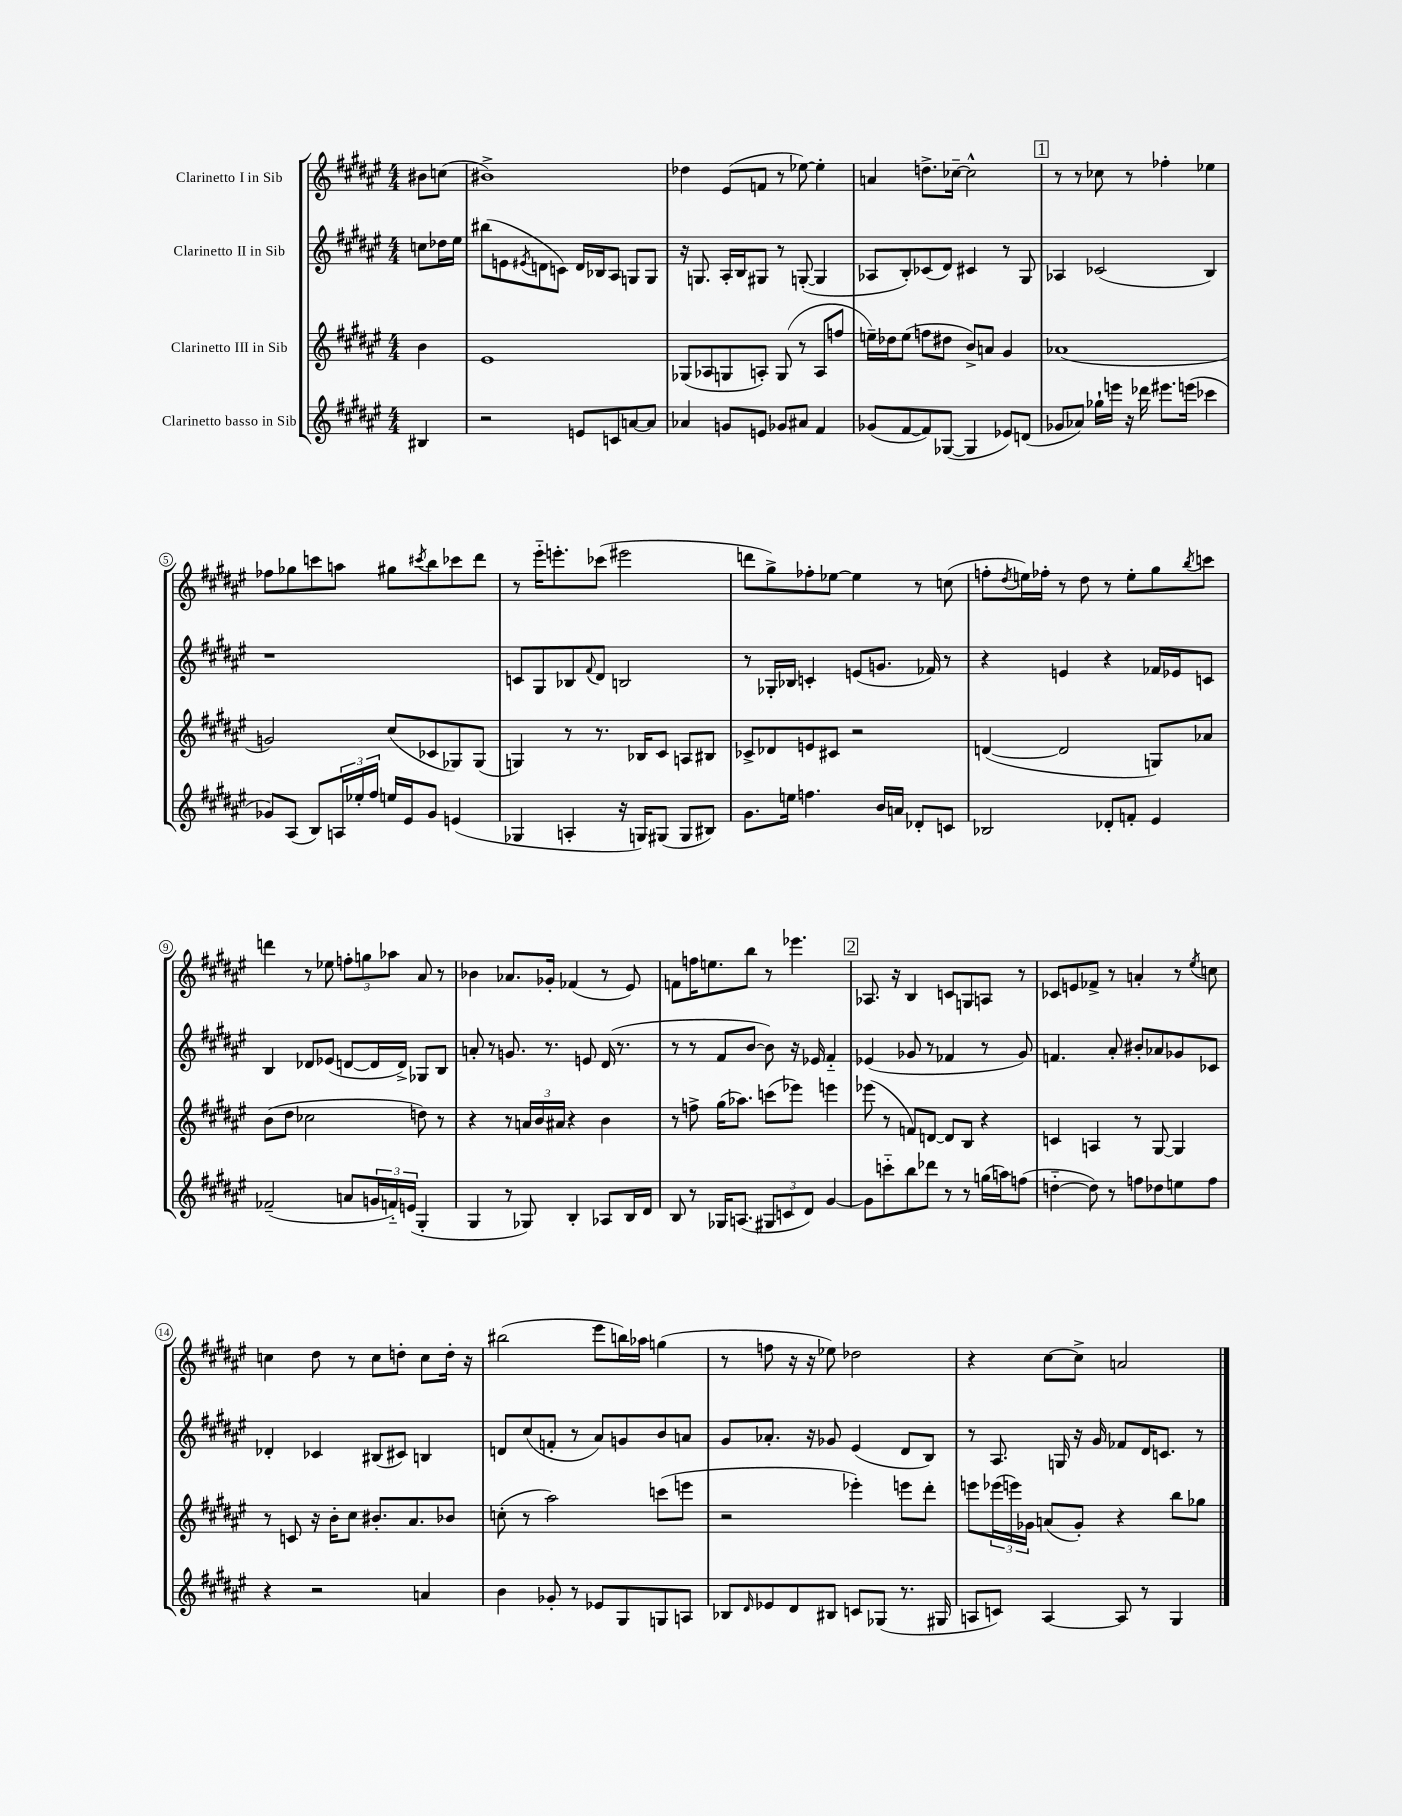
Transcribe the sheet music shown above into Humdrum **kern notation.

**kern	**kern	**kern	**kern
*part4	*part3	*part2	*part1
*staff4	*staff3	*staff2	*staff1
*I"Clarinetto basso in Sib	*I"Clarinetto III in Sib	*I"Clarinetto II in Sib	*I"Clarinetto I in Sib
*clefG2	*clefG2	*clefG2	*clefG2
*k[f#c#g#d#a#e#]	*k[f#c#g#d#a#e#]	*k[f#c#g#d#a#e#]	*k[f#c#g#d#a#e#]
*M4/4	*M4/4	*M4/4	*M4/4
=	=	=	=
4B#X/	4b\	8ccn\L	8b#X\L
.	.	16dd-X\L	(8ccn\J
.	.	16ee#\JJ	.
=1	=1	=1	=1
2r	1e#	(8bb#X\L	1b#X^)
.	.	8en\	.
.	.	8qe#X/	.
.	.	8dn\	.
.	.	8cn\J)	.
8en/L	.	16d/LL	.
.	.	16B-X/J	.
8cn/	.	8A#/J	.
[8an/	.	8Gn/L	.
8a/J]	.	8G/J	.
=2	=2	=2	=2
4a-X/	(8G-X/L	16r	4dd-X\
.	.	8.Gn/	.
.	8A-X/	.	.
8gn/L	8Gn/	16A#'/LL	(8e#/L
.	.	16B/J	.
8en/J	8An'/J)	8G#X/J	8fn/J
8g-X/L	(8G/	8r	8r
8a#X/J	8r	([8Gn'/	[8ee-X\)
4f#/	8A/L	4G/]	4ee-'\]
.	8ffn/J	.	.
=3	=3	=3	=3
(8g-X/L	16een~\LL)	8A-X/L	4an/
.	16dd-X\J	.	.
[8f#/	(8ee\J	8B'/)	.
8f#/])	8ffn\L	(8c-X/	8.ddn^\L
([8G-X/J	8dd#X\J	8d#/J)	.
.	.	.	[16cc-X~\Jk
4G-/]	8b^/L)	4c#X/	2cc-^^\]
.	8an/J	.	.
8e-X/L)	4g#/	8r	.
(8dn/J	.	8G#/	.
!!LO:REH:place=s1:t=1
=4	=4	=4	=4
8g-X/L	(1a-X	4A-X/	8r
8a-X/J)	.	.	8r
16gg-X`\LL	.	(2c-X/	8cc-X\
16eeen\JJ	.	.	.
16r	.	.	8r
16ddd-X\	.	.	.
8.eee#X\L	.	.	4ff-X'\
(16eeen\Jk	.	.	.
4ccc-X\	.	4B/)	4ee-X\
!!LO:LB:g=z
=5	=5	=5	=5
8g-X/L)	2gn/)	1r	8ff-X\L
(8A#/J	.	.	8gg-X\
8B/L)	.	.	8cccn\
24An/L	.	.	8aan\J
24ee-X'/	.	.	.
24ff#/JJ	.	.	.
16een/LL	(8cc#/L	.	8gg#X\L
16e#/J	.	.	.
.	.	.	8qccc#X/
8g-/J	8c-X/	.	8bb\
(4en/	8G-X/)	.	8ccc-X\
.	(8G-/J	.	8ddd#\J
=6	=6	=6	=6
4G-X/	4Gn/)	8cn/L	8r
.	.	8G#/	16eee#\KL
.	.	.	8.eeen'\
4An'/	8r	8B-X/	.
.	.	8qqf#/	.
.	8.r	8d#/J	(8ccc-X\J
16r	.	2Bn/	2eee#X\
16Gn/KL)	16B-X/KL	.	.
(8G#X/J	8c#/J	.	.
8G#/L	8An/L	.	.
8B#X/J)	8B#X/J	.	.
=7	=7	=7	=7
8.g#\L	8c-X^/L	8r	8dddn\L
.	8d-X/	16G-X'/LL	8gg#^\)
16een\Jk	.	16B-X/JJ	.
4.ffn\	8en/	4cn'/	8ff-X'\
.	8c#X/J	.	[8ee-X\J
.	2r	(8en/L	4ee-\]
16b/LL	.	8.gn/J	.
16an/JJ	.	.	.
8d-X'/L	.	.	8r
.	.	16f-X/)	.
8cn/J	.	8r	(8ccn\
=8	=8	=8	=8
2B-X/	([4dn/	4r	8ffn'\L
.	.	.	8qdd#/
.	.	.	16een\L)
.	.	.	16ff-X'\JJ
.	2d/]	4en/	8r
.	.	.	8dd#\
8d-X'/L	.	4r	8r
8fn'/J	.	.	8ee'\L
4e#/	8Gn/L)	16f-X/LL	8gg#\
.	.	16e-X/J	.
.	.	.	8qbb/
.	8a-X/J	8cn/J	8cccn\J
!!LO:LB:g=z
=9	=9	=9	=9
(2f-X~/	(8b\L	4B/	4dddn\
.	8dd#\J	.	.
.	2cc-X\	8d-X/L	8r
.	.	(8e-X/J	8ee-X\
8an/L	.	[8dn/L	12ffn'\L
.	.	.	12ggn\
24gn/L	.	16d/L]	.
24fn/)	.	.	12aa-X\J
.	.	16d^/JJ)	.
(24en/JJ	.	.	.
4G#'/	8ddn\)	8G-X/L	8a#/
.	8r	8B/J	8r
=10	=10	=10	=10
4G#/	4r	8an'/	4b-X\
.	.	8r	.
8r	8r	8.gn/	8.a-X/L
8G-X/)	24an/LL	.	.
.	24b/	.	.
.	.	8.r	16g-X'/Jk
.	24a#X/JJ	.	.
4B'/	4r	.	(4f-X/
.	.	8en/	.
8A-X/L	4b\	(16d#/	8r
.	.	8.r	.
16B/L	.	.	8e#/)
16d#/JJ	.	.	.
=11	=11	=11	=11
8B/	8r	8r	8fn\L
8r	8ffn^\	8r	16ffn\K
.	.	.	8.een\
16G-X/KL	(16gg#\KL	8f#/L	.
(8.An/J	8.aa-X\J)	.	.
.	.	[8b/J	8bb\J
12G#X/L	(8cccn\L	8b\])	8r
12cn/	.	.	.
.	8eee-X\J)	16r	4.eee-X\
12d#/J)	.	.	.
.	.	16e-X/	.
[4g#/	4eeen\	4f#/	.
!!LO:REH:place=s1:t=2
=12	=12	=12	=12
8g#\L]	(8eee-X\	(4e-X/	8.A-X/
8cccn\	8r	.	.
.	.	.	16r
8bb\	8fn/L)	8g-X/	4B/
8ddd-X\J	[8dn/J	8r	.
8r	8d/L]	4f-X/	8cn/L
8r	8B/J	.	8Gn/
(16ggn\LL	4r	8r	8An/J
16aan\J)	.	.	.
(8ffn\J	.	8g-/)	8r
=13	=13	=13	=13
[4ddn\	4cn/	4.fn/	8c-X/L
.	.	.	8en/
8dd\])	4An/	.	8f-X^/J
8r	.	8a#'/	8r
8ffn\L	8r	8b#X'/L	4an'/
8dd-X\	[8G#/	8a-X/	.
8een\	4G#/]	8g-X/	8r
.	.	.	8qee#/
8ff\J	.	8c-X/J	8ccn\
!!LO:LB:g=z
=14	=14	=14	=14
4r	8r	4d-X'/	4ccn\
.	8cn/	.	.
2r	16r	4c-X/	8dd#\
.	16b'\KL	.	.
.	8cc#\J	.	8r
.	8.b#X'/L	(8B#X/L	8cc\L
.	.	8c#X/J)	8ddn'\J
.	8.a#/	.	.
4an/	.	4Bn/	8cc\L
.	8b-X/J	.	16dd'\Jk
.	.	.	16r
=15	=15	=15	=15
4b\	(8ccn'\	8dn/L	(2bb#X\
.	8r	(8cc#/	.
8g-X'/	2aa#\)	8fn'/J	.
8r	.	8r	.
8e-X/L	.	8a#/L)	8eee#\L
8G#/	.	8gn/	16bbn\L)
.	.	.	16aa-X\JJ
8Gn/	(8cccn\L	8b/	(4ggn\
8An/J	8eeen\J	8an/J	.
=16	=16	=16	=16
8B-X/L	2r	8g#/L	8r
16qqd#/	.	.	.
8e-X/	.	8.a-X'/J	8ffn\
8d#/	.	.	16r
.	.	16r	16r
8B#X/J	.	8g-X/	8ee-X\)
8cn/L	4eee-X'\)	(4e#/	2dd-X\
(8G-X/J	.	.	.
8.r	8eeen\L	8d#/L	.
.	8ddd#'\J	8B/J)	.
16G#X/	.	.	.
=17	=17	=17	=17
8An/L	8eeen\L	8r	4r
8cn/J)	(24eee-X\L	8.A#/	.
.	24eeen\)	.	.
.	24g-X\JJ	.	.
[4A/	(8an/L	.	[8cc#\L
.	.	16Gn/	.
.	8g-'/J)	16r	8cc#^\J]
.	.	16g#/	.
8A/]	4r	8f-X/L	2an/
8r	.	16d#/K	.
.	.	8.cn/J	.
4G#/	8bb\L	.	.
.	8gg-X\J	8r	.
==	==	==	==
*-	*-	*-	*-
